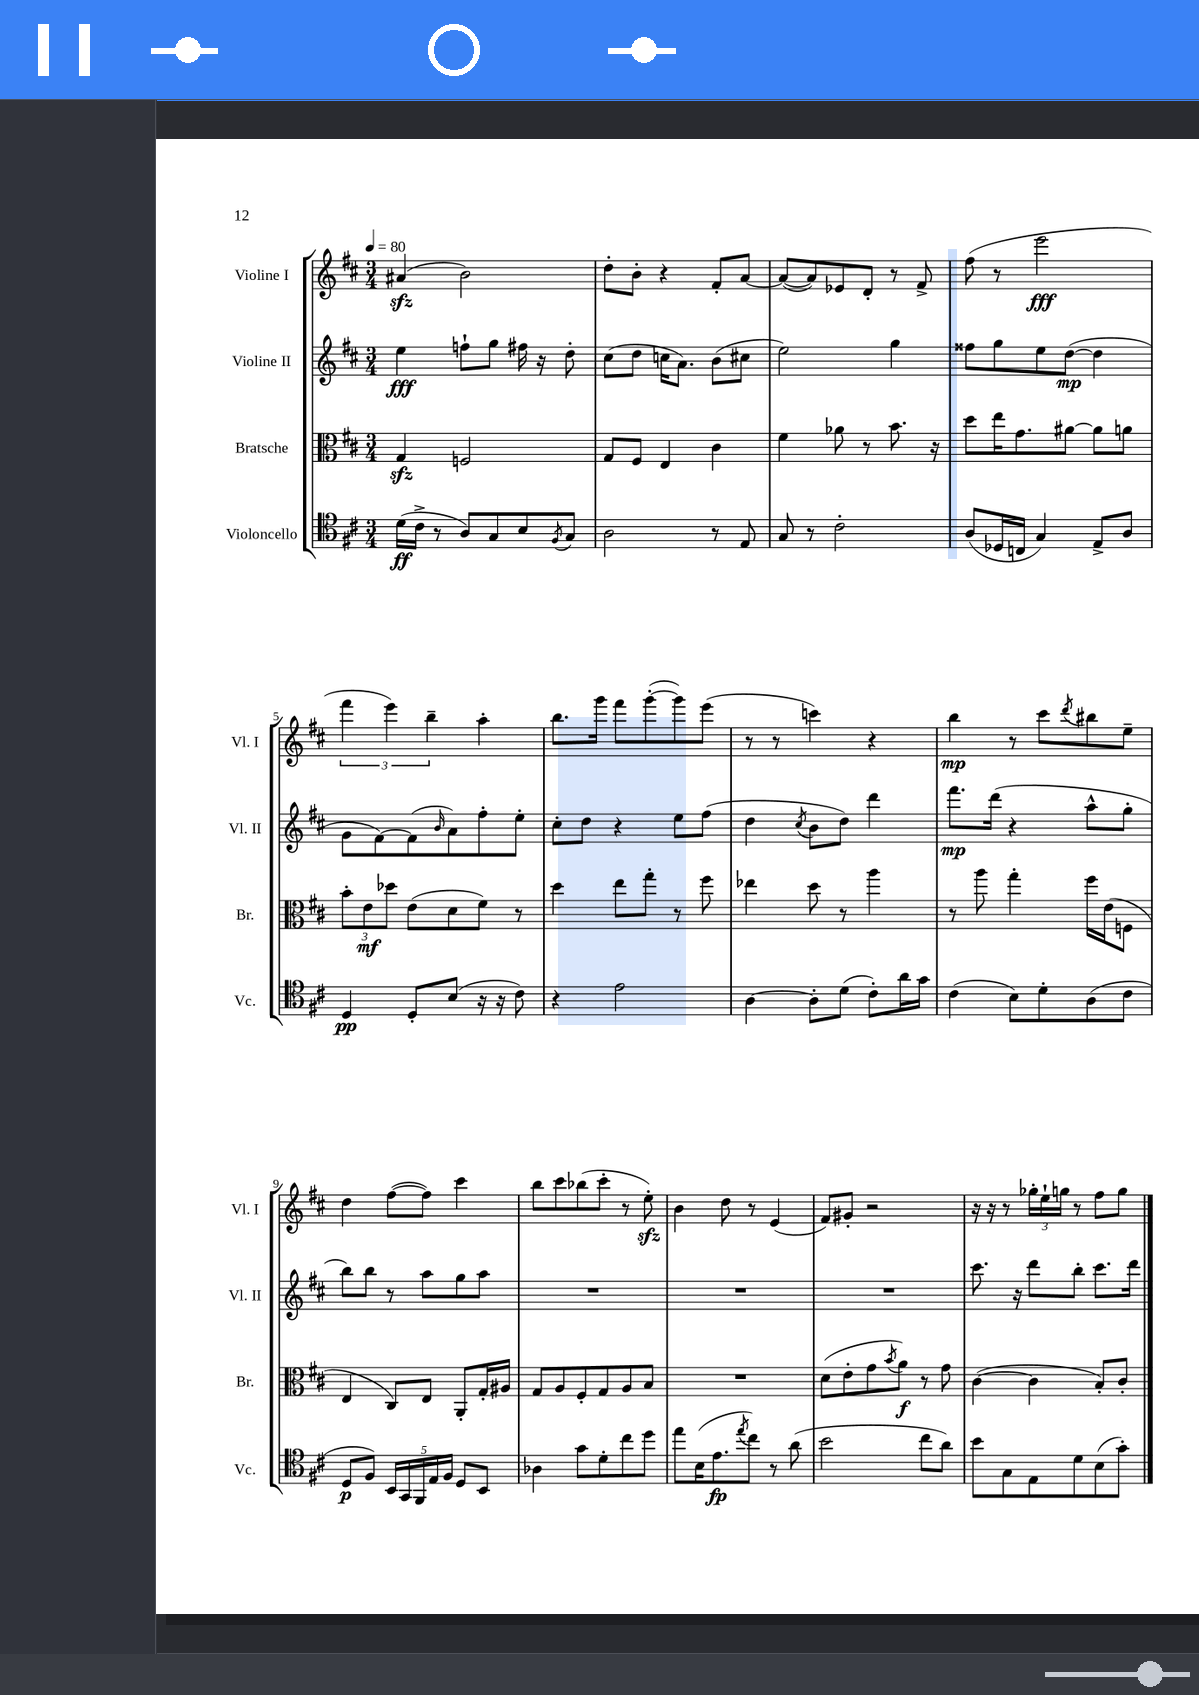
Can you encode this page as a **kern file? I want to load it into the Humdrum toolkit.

**kern	**kern	**kern	**kern
*staff4	*staff3	*staff2	*staff1
*clefC4	*clefC3	*clefG2	*clefG2
*k[f#c#]	*k[f#c#]	*k[f#c#]	*k[f#c#]
*M3/4	*M3/4	*M3/4	*M3/4
*MM80	*MM80	*MM80	*MM80
(16d\LL	4G/	4ee\	(4a#/
16c#^\JJ	.	.	.
8r	.	.	.
8A/L)	2F/	8ff`\L	2b\)
8G/	.	8gg\J	.
8B/	.	16ff#\	.
.	.	16r	.
8qF#/	.	.	.
8G/J	.	8dd'\	.
=	=	=	=
2A\	8G/L	(8cc#\L	8dd'\L
.	8F#/J	8dd\J	8b'\J
.	4E/	16cc\LK	4r
.	.	8.a\J)	.
8r	4c#\	(8b\L	8f#'/L
8E/	.	8cc#\J	[8a/J
=	=	=	=
8G/	4f#\	2ee\)	(8a/_L
8r	.	.	8a/])
2c#'\	8a-\	.	8e-/
.	8r	.	8d'/J
.	8.b\	4gg\	8r
.	.	.	8f#^/
.	16r	.	.
=	=	=	=
(8A/L	8dd\L	8ff##\L	(8ff#\
16D-/L	16ee\K	8gg\	8r
16C/JJ	8.g\	.	.
4G/)	.	8ee\	2eee\
.	[8a#\J	([8dd\J	.
8E^/L	8a#\]L	4dd\]	.
8A/J	8a\J	.	.
=	=	=	=
4D/	12b'\L	8g\L	6fff#\
.	12e\	.	.
.	.	[8f#\)	.
.	12dd-\J	.	6eee\)
8D'/L	(8e\L	(8f#\]	.
.	.	.	6bb~\
.	.	16qqb/	.
(8B/J	8d\	8a\)	.
16r	8f#\J)	8ff#'\	4aa'\
16r	.	.	.
8c#\)	8r	8ee'\J	.
=	=	=	=
4r	4dd\	8cc#'\L	8.bb\L
.	.	8dd\J	.
.	.	.	16ggg\Jk
2e\	8ee\L	4r	8fff#\L
.	8gg'\J	.	([8ggg'\
.	8r	8ee\L	8ggg\])
.	8ff#\	(8ff#\J	(8eee\J
=	=	=	=
[4A\	4ee-\	4dd\	8r
.	.	.	8r
.	.	8qcc#/	.
8A'\]L	8dd\	8b\L	4ccc\)
(8d\J	8r	8dd\J)	.
8c#'\L)	4aa\	4ddd\	4r
16a\L	.	.	.
16g\JJ	.	.	.
=	=	=	=
(4c#\	8r	8.fff#\L	4bb\
.	8aa\	.	.
.	.	(16ddd\Jk	.
8B\L)	4gg'\	4r	8r
8d'\	.	.	8ccc#\L
.	.	.	8qddd/
(8A\	16ff#\LL	8aa^^\L	8bb#\
.	(16e\J	.	.
8c#\J	8F\J	8gg'\J	8ee~\J
=	=	=	=
8D/L	4E/	8bb\L)	4dd\
8F#/J)	.	8bb\J	.
20BB/LL	8C#/L)	8r	([8ff#\L
20GG/	.	.	.
20FF#/	.	.	.
.	8E/J	8aa\L	8ff#\]J)
20E/	.	.	.
20F#/JJ	.	.	.
8D/L	8AA'/L	8gg\	4ccc#\
8BB/J	16G'/L	8aa\J	.
.	16A#/JJ	.	.
=	=	=	=
4A-\	8G/L	2.r	8bb\L
.	8A/	.	8ccc#\
8g\L	8F#'/	.	(8bb-\
8d'\	8G/	.	8ccc#'\J
8cc#\	8A/	.	8r
8dd\J	8B/J	.	8ee'\)
=	=	=	=
8ee\L	2.r	2.r	4b\
(16B\K	.	.	.
8.e\	.	.	.
.	.	.	8dd\
8qee/	.	.	.
8cc#\J)	.	.	8r
8r	.	.	(4e/
(8a\	.	.	.
=	=	=	=
2b\	(8d\L	2.r	8f#/L)
.	8e'\	.	8g#'/J
.	8g\	.	2r
.	8qb/	.	.
.	8a\J)	.	.
8cc#\L	8r	.	.
8a\J)	8g\	.	.
=	=	=	=
8b\L	([4c#\	8.ccc#\	16r
.	.	.	16r
8G\	.	.	8r
.	.	16r	.
8E\	4c#\]	8ddd\L	24gg-'\LL
.	.	.	24ee`\
.	.	.	24gg\JJ
8d\	.	8bb'\J	8r
(8B\	8B'/L)	8.ccc#\L	8ff#\L
8g'\J)	8c#'/J	.	8gg\J
.	.	16ddd\Jk	.
==	==	==	==
*-	*-	*-	*-
